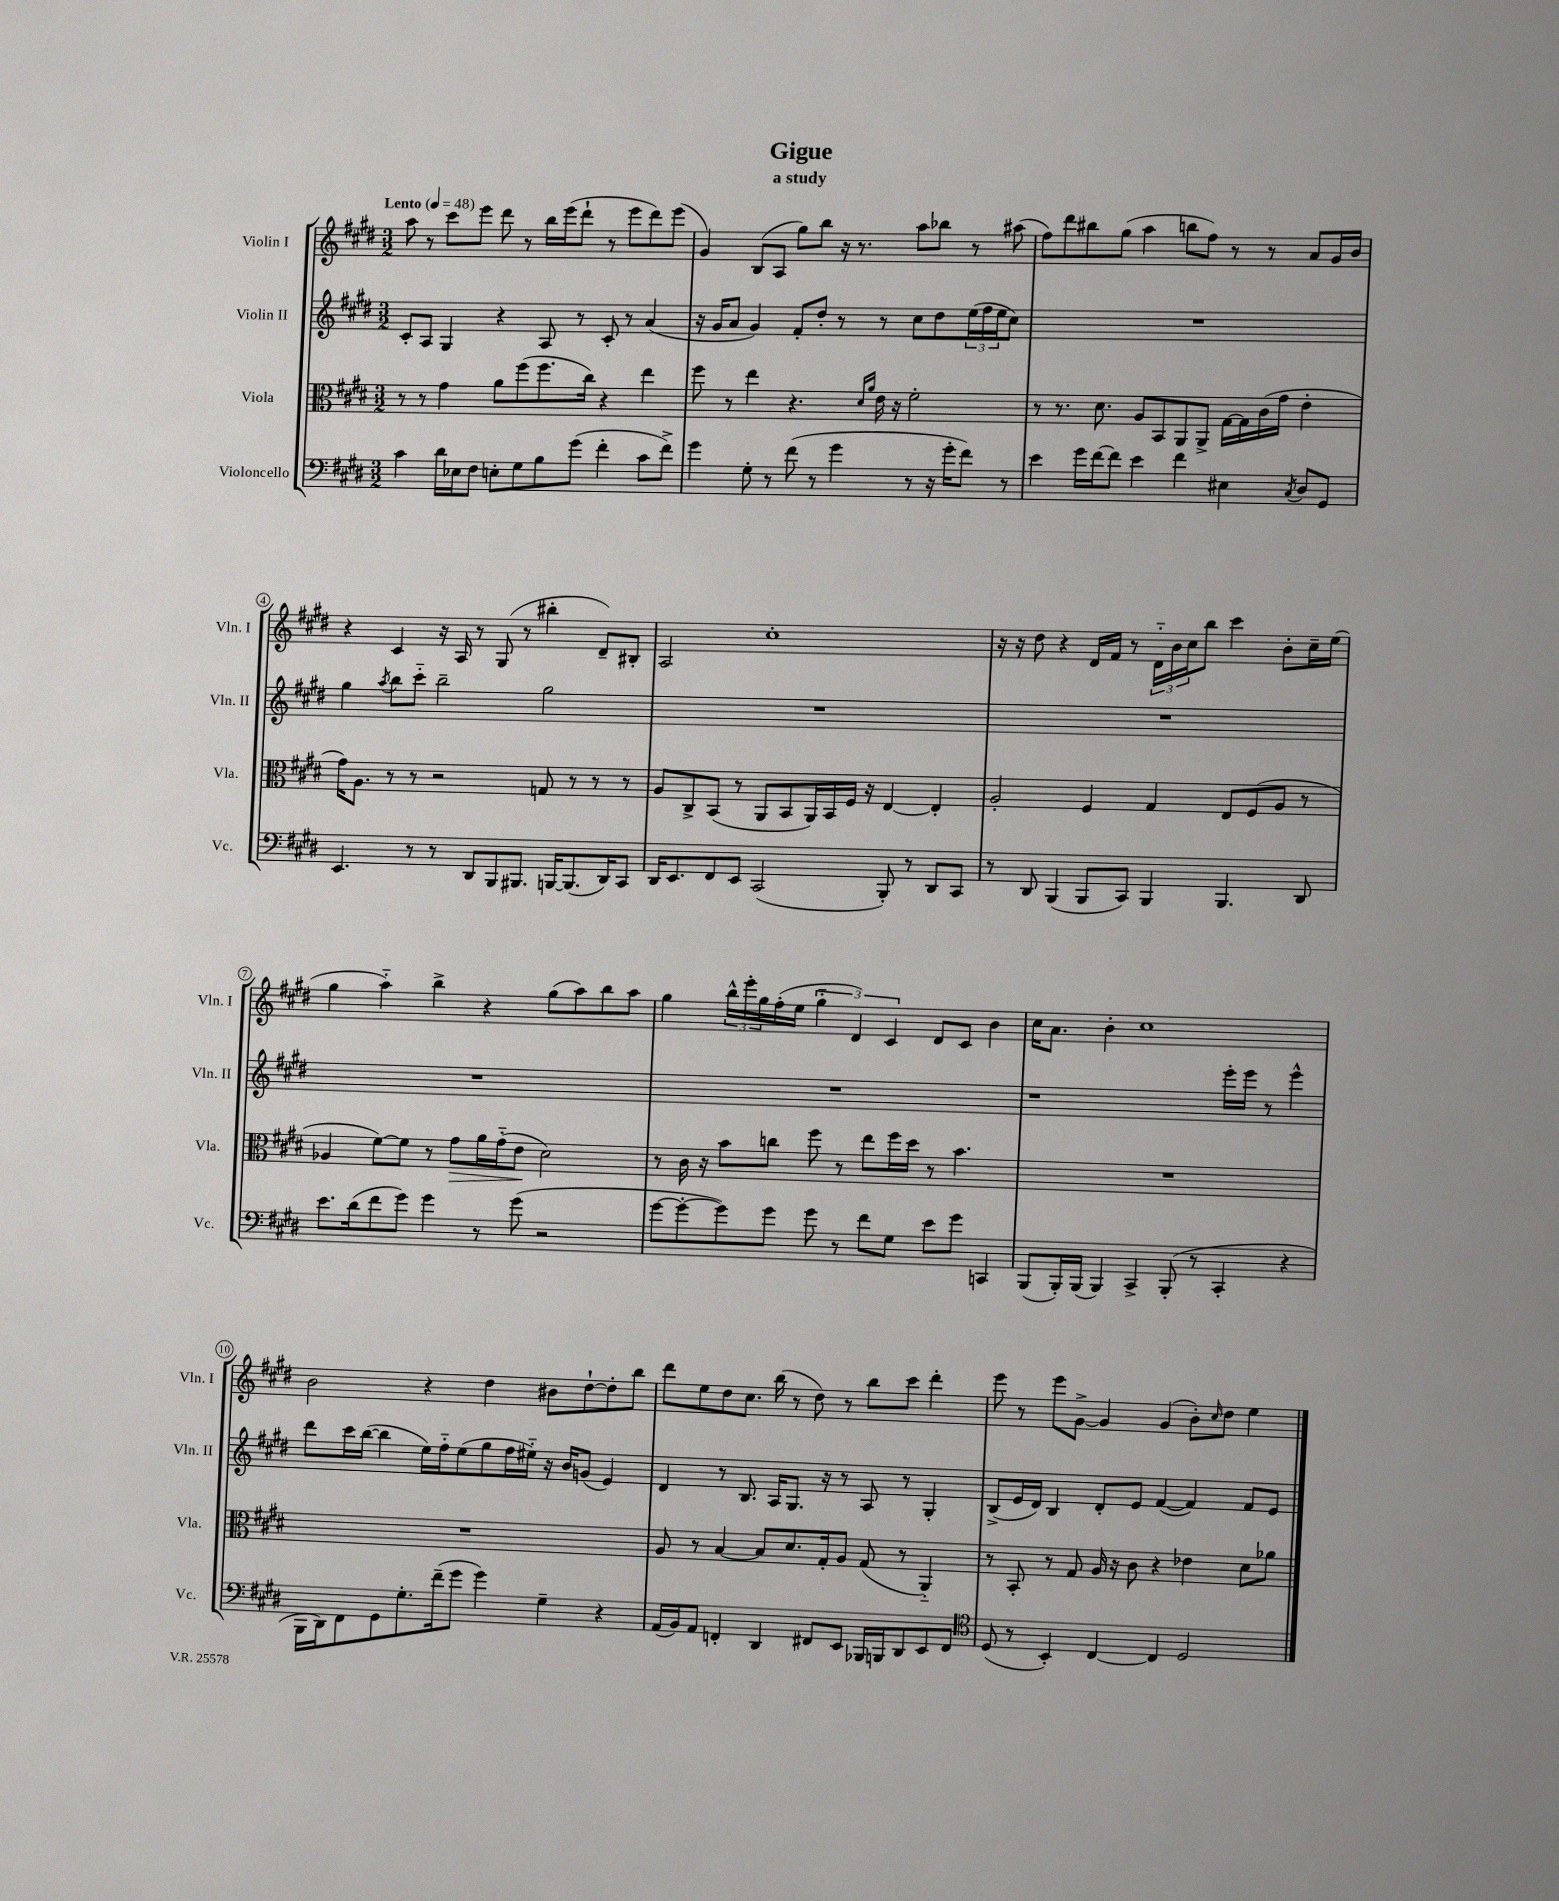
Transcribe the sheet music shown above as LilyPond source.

\header { title = "Gigue" subtitle = "a study" }
<<
\new StaffGroup <<
\new Staff = "s0" \with { instrumentName = "Violin I" shortInstrumentName = "Vln. I" } {
    \clef treble \key e \major \numericTimeSignature \time 3/2 \tempo "Lento" 4 = 48
    a''8 r8 cis'''8 e'''8 dis'''8 r8 b''16 e'''16( dis'''8-! r8 e'''8 dis'''8) e'''8( |
    gis'4) b8( a8 gis''8) b''8 r16 r8. a''8 bes''8 r8 ais''8( |
    fis''8) dis'''8 bis''8 gis''8( a''4 b''8 fis''8) r8 r8 a'8 gis'16 b'16 |
    r4 cis'4 r16 a16 r8 gis8( r8 bis''4-. dis'8--) bis8-. |
    a2 cis''1-. |
    r16 r16 dis''8 r4 dis'16 fis'16 r8 \tuplet 3/2 { dis'16-_ b'16 cis''16 } b''8 cis'''4 b'8-. cis''16-- e''16( |
    gis''4 a''4-_) b''4-> r4 gis''8( a''8) b''8 a''8 |
    gis''4 \tuplet 3/2 { b''16-^ e'''16-. gis''16 } fis''16-.( e''16 \tuplet 3/2 { gis''4-_ dis'4) cis'4 } dis'8 cis'8 b'4 |
    cis''16 a'8. b'4-. cis''1 |
    b'2 r4 dis''4 bis'8 dis''8~-! dis''8-. b''8 |
    dis'''8 e''8 dis''8 cis''8. b''16( r8 dis''8) r8 b''8 cis'''8 dis'''4-. |
    e'''8 r8 e'''8 gis'8~-> gis'4 gis'4( b'8-.) \grace { cis''16 } dis''8 e''4 \bar "|." |
}
\new Staff = "s1" \with { instrumentName = "Violin II" shortInstrumentName = "Vln. II" } {
    \clef treble \key e \major \numericTimeSignature \time 3/2
    cis'8-. a8 gis4 r4 a8 r8 cis'8-. r8 a'4( |
    r16 gis'16 a'8 gis'4) fis'8-. dis''8-. r8 r8 cis''8 dis''8 \tuplet 3/2 { e''16( fis''16 e''16 } cis''8) |
    R1. |
    gis''4 \acciaccatura { a''8 } b''8 cis'''8-_ b''2-- gis''2 |
    R1. |
    R1. |
    R1. |
    R1. |
    r1 e'''16-. e'''16 r8 e'''4-^ |
    dis'''8 cis'''16 b''16~( b''4 e''16) fis''16-_ e''8( gis''8 fis''16 eis''16-_) r16 b'16 g'8( e'4) |
    dis'4 r8 b8. a16 gis8. r16 r8 a8 r8 gis4-. |
    b8->( e'16 dis'16) b4 dis'8-. e'8 fis'4~( fis'4) fis'8 e'8 \bar "|." |
}
\new Staff = "s2" \with { instrumentName = "Viola" shortInstrumentName = "Vla." } {
    \clef alto \key e \major \numericTimeSignature \time 3/2
    r8 r8 gis'4 a'8 fis''8( fis''8. cis''16) r4 e''4 |
    fis''8 r8 e''4 r4. \grace { dis'16 a'16 } e'16 r16 fis'2-. |
    r8 r8. dis'8. a8 b,8 a,8 a,8-> gis16~ gis16 cis'16( gis'16 e'4-. |
    gis'16) a8. r8 r8 r2 g8 r8 r8 r8 |
    a8 cis8-> b,8( r8 a,8 b,8 a,16) b,16 fis16 r16 e4~ e4-. |
    a2-. fis4 gis4 e8 fis8( a8 r8 |
    aes4 fis'8~) fis'8 r8 gis'8\> a'16 gis'16-_( e'8\! dis'2) |
    r8 cis'16 r16 b'8 c''8 fis''8 r8 e''8 fis''16 dis''16 r8 b'4. |
    R1. |
    R1. |
    a8 r8 b4~ b8 dis'8. gis16-. a8 gis8( r8 a,4-_) |
    r8 b,8-. r8 gis8 a16 r16 cis'8 r4 ees'4 dis'8 aes'8 \bar "|." |
}
\new Staff = "s3" \with { instrumentName = "Violoncello" shortInstrumentName = "Vc." } {
    \clef bass \key e \major \numericTimeSignature \time 3/2
    cis'4 dis'16 ees16 fis8 e8-. gis8 b8 gis'8( fis'4-. cis'8 fis'8->) |
    gis'4 gis8-. r8 fis'8( r8 gis'4 r8 r16 gis'16-. fis'8) r8 |
    e'4 gis'16 fis'16~ fis'8 e'4 fis'4 eis4 \acciaccatura { cis8 } dis8 gis,8 |
    e,4. r8 r8 dis,8 b,,8 bis,,8. b,,16~ b,,8.( dis,16) cis,8 |
    dis,16 e,8. fis,8 e,8 cis,2( b,,8-.) r8 dis,8 cis,8 |
    r8 dis,8 b,,4( b,,8 cis,8) b,,4 b,,4. dis,8 |
    e'8. dis'16( fis'8 gis'8) gis'4 r8 gis'8( r2 |
    gis'8~ gis'8~-. gis'8) gis'8 gis'8 r8 fis'8 gis8 e'8 gis'8 c,4 |
    b,,8( b,,16-.) b,,16( b,,4) cis,4-> b,,8-.( r8 cis,4-. r4 |
    b,,16 dis,16) fis,8 gis,8 gis8.-. fis'16--( gis'8 gis'4) gis4-- r4 |
    a,16( b,16) a,8 f,4-. dis,4 fis,8 e,8 bes,,16 b,,16 dis,8 e,8 fis,8 |
    \clef tenor dis8( r8 b,4-.) cis4~ cis4 dis2 \bar "|." |
}
>>
>>
\layout { \context { \Score \override BarNumber.stencil = #(make-stencil-circler 0.1 0.3 ly:text-interface::print) } }
